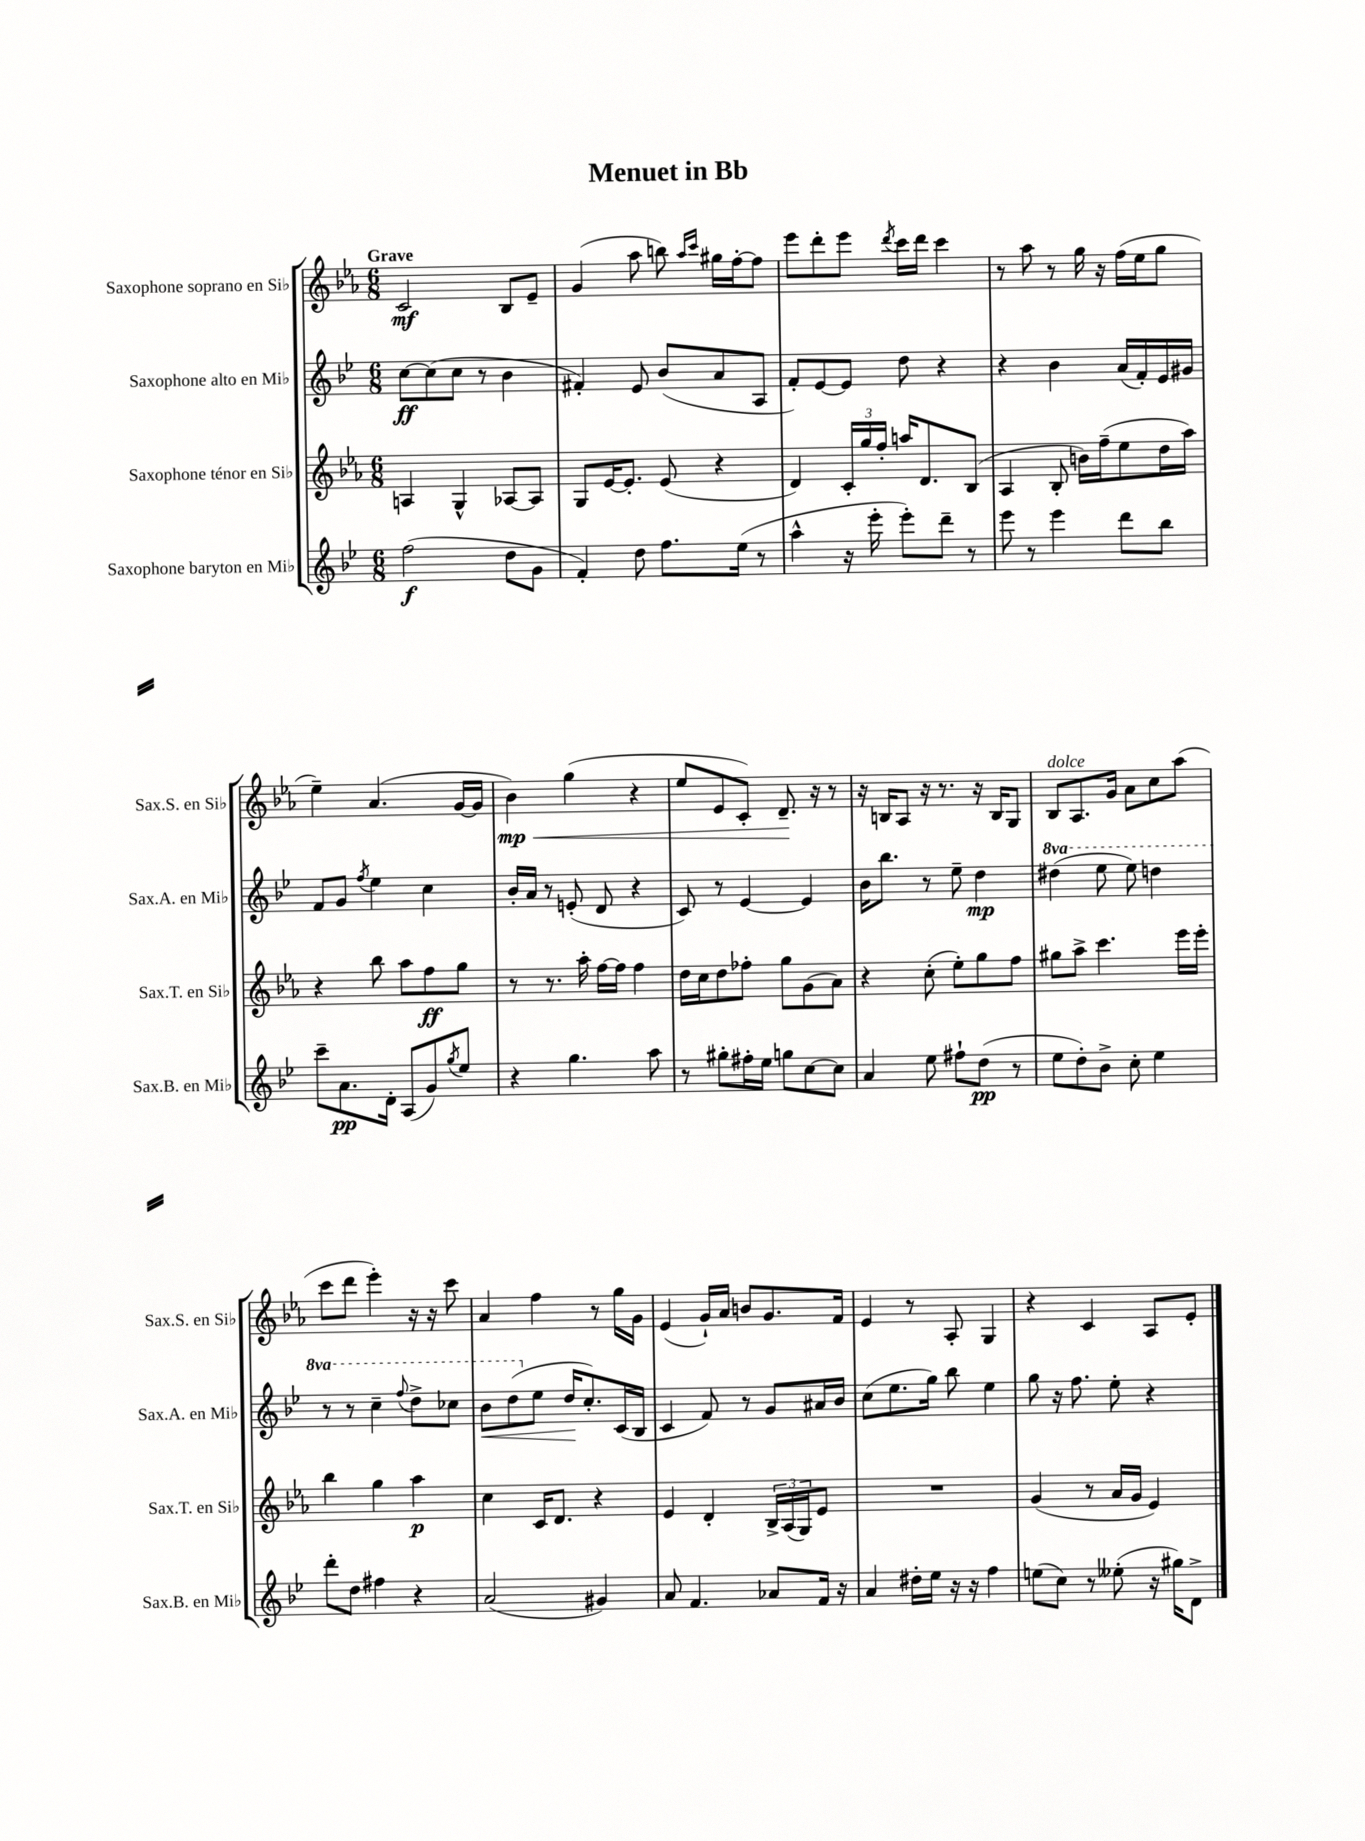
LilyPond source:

\header { title = "Menuet in Bb" }
<<
\new StaffGroup <<
\new Staff = "s0" \with { instrumentName = "Saxophone soprano en Sib" shortInstrumentName = "Sax.S. en Sib" } {
    \clef treble \key ees \major \numericTimeSignature \time 6/8 \tempo "Grave"
    c'2\mf bes8 ees'8-- |
    g'4( aes''8 b''8) \grace { aes''16 c'''16 } gis''16 f''16~-. f''8 |
    ees'''8 d'''8-. ees'''8 \acciaccatura { d'''8 } c'''16 d'''16 c'''4 |
    r8 aes''8 r8 g''16 r16 f''16( ees''16 g''8 |
    ees''4--) aes'4.( g'16~ g'16 |
    bes'4\mp\<) g''4( r4 |
    ees''8 ees'8 c'8-.) d'8.--\! r16 r8 |
    r16 b16 aes8 r16 r8. r16 b16 g8 |
    bes8^\markup { \italic "dolce" } aes8. g'16 aes'8 c''8 aes''8( |
    c'''8 d'''8 ees'''4-.) r16 r16 c'''8 |
    aes'4 f''4 r8 g''16 g'16 |
    ees'4( g'16-!) aes'16 b'8 g'8. f'16 |
    ees'4 r8 aes8-. g4 |
    r4 c'4 aes8 ees'8-. \bar "|." |
}
\new Staff = "s1" \with { instrumentName = "Saxophone alto en Mib" shortInstrumentName = "Sax.A. en Mib" } {
    \clef treble \key bes \major \numericTimeSignature \time 6/8 \set Staff.ottavationMarkups = #ottavation-simple-ordinals
    c''8~\ff c''8( c''8 r8 bes'4 |
    fis'4-.) ees'8 bes'8( a'8 a8 |
    f'8-.) ees'8~ ees'8 d''8 r4 |
    r4 bes'4 a'16( f'16-.) ees'16 gis'16 |
    f'8 g'8 \acciaccatura { f''8 } ees''4 c''4 |
    bes'16-. a'16 r8 e'8-.( d'8 r4 |
    c'8) r8 ees'4~ ees'4 |
    bes'16 bes''8. r8 ees''8-- d''4\mp |
    \ottava #1 dis'''4( ees'''8 ees'''8) d'''4 |
    r8 r8 c'''4-- \appoggiatura { f'''8 } d'''8-> ces'''8 |
    bes''8\< d'''8( \ottava #0 ees''8 d''16\! c''8.-.) c'16( bes16 |
    c'4 f'8) r8 g'8 ais'16 bes'16 |
    c''8( ees''8. g''16) bes''8 ees''4 |
    g''8 r16 f''8. ees''8-. r4 \bar "|." |
}
\new Staff = "s2" \with { instrumentName = "Saxophone ténor en Sib" shortInstrumentName = "Sax.T. en Sib" } {
    \clef treble \key ees \major \numericTimeSignature \time 6/8
    a4 g4-^ aes8~ aes8 |
    g8 ees'16~ ees'8.-. ees'8( r4 |
    d'4) \tuplet 3/2 { c'16-. g''16 f''16-. } a''16 d'8. bes8( |
    aes4 bes8-. b'16) f''16--( ees''8 d''16 aes''16) |
    r4 bes''8 aes''8 f''8\ff g''8 |
    r8 r8. aes''16-. f''16~ f''16 f''4 |
    d''16 c''16 d''8 fes''8-. g''8 g'8( aes'8) |
    r4 c''8-.( ees''8-.) g''8 f''8 |
    gis''8 aes''8-> c'''4. ees'''16 ees'''16-. |
    bes''4 g''4 aes''4\p |
    c''4 c'16 d'8. r4 |
    ees'4 d'4-. \tuplet 3/2 { bes16-> aes16( g16) } ees'8 |
    R2. |
    g'4( r8 aes'16 g'16 ees'4) \bar "|." |
}
\new Staff = "s3" \with { instrumentName = "Saxophone baryton en Mib" shortInstrumentName = "Sax.B. en Mib" } {
    \clef treble \key bes \major \numericTimeSignature \time 6/8
    f''2\f( d''8 g'8 |
    f'4-.) d''8 f''8. ees''16( r8 |
    a''4-^ r16 ees'''16-. ees'''8-.) d'''8-- r8 |
    ees'''8 r8 ees'''4 d'''8 bes''8 |
    c'''8-- a'8.\pp d'16-. a8( g'8) \acciaccatura { g''8 } ees''8 |
    r4 g''4. a''8 |
    r8 gis''8-. fis''16-. ees''16 g''8 c''8~ c''8 |
    a'4 ees''8 fis''8-! d''8\pp( r8 |
    ees''8 d''8-.) bes'8-> c''8-. ees''4 |
    d'''8-. d''8 fis''4 r4 |
    a'2( gis'4) |
    a'8 f'4. aes'8 f'16 r16 |
    a'4 dis''16-. ees''16 r16 r16 f''4 |
    e''8( c''8) r8 eeses''8-.( r16 gis''16) d'8-> \bar "|." |
}
>>
>>
\layout { \context { \Score \remove "Bar_number_engraver" } }
